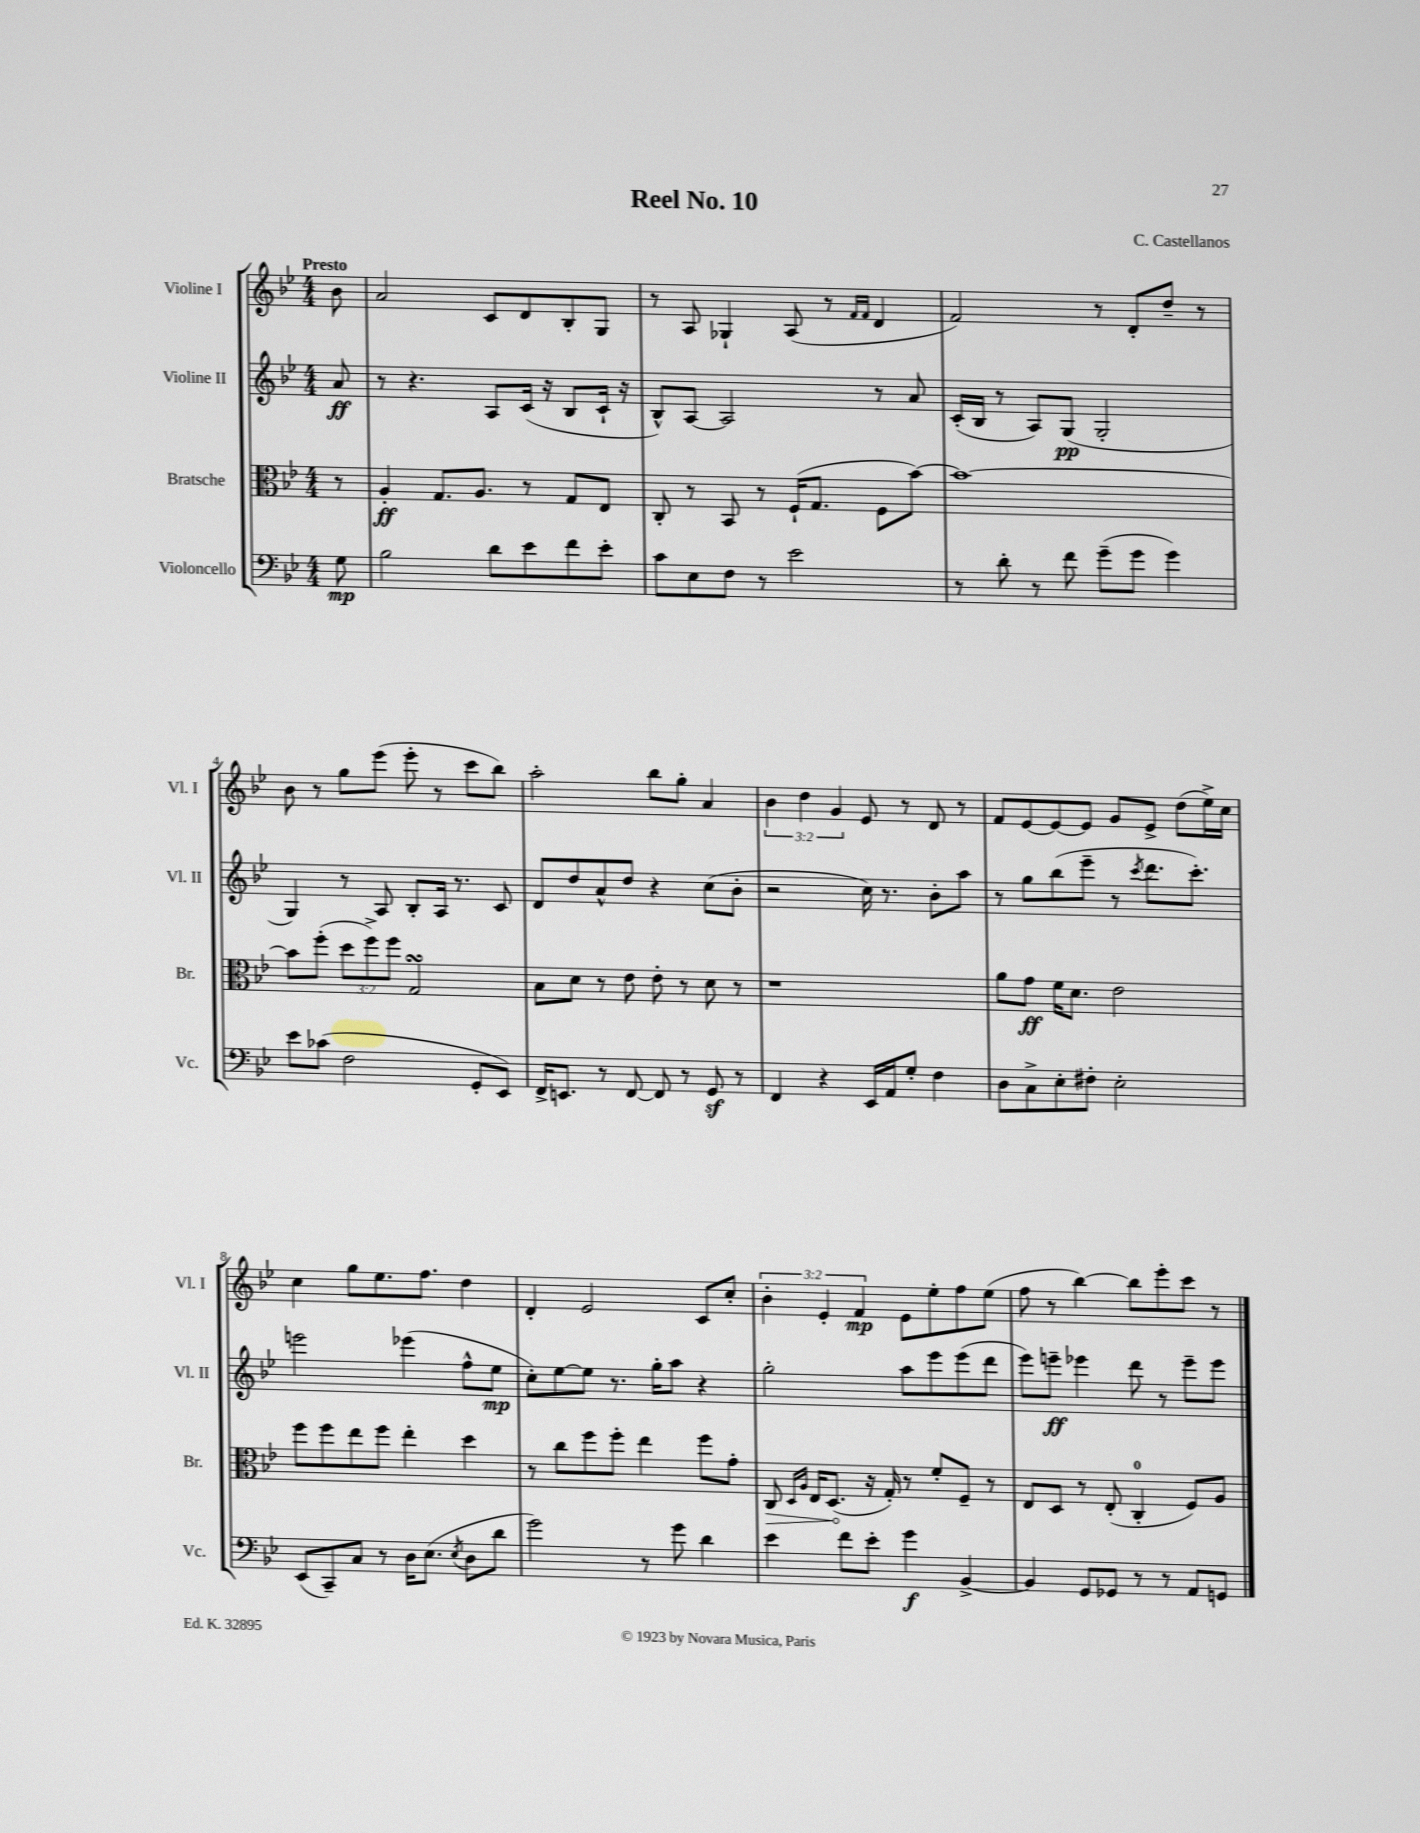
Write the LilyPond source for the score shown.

\header { title = "Reel No. 10" composer = "C. Castellanos" }
<<
\new StaffGroup <<
\new Staff = "s0" \with { instrumentName = "Violine I" shortInstrumentName = "Vl. I" } {
    \clef treble \key bes \major \numericTimeSignature \time 4/4 \override Staff.TupletNumber.text = #tuplet-number::calc-fraction-text \partial 8 \tempo "Presto"
    bes'8 |
    a'2 c'8 d'8 bes8-. g8 |
    r8 a8 ges4-! a8( r8 \grace { f'16 f'16 } d'4 |
    f'2) r8 d'8-. d''8-- r8 |
    bes'8 r8 g''8 ees'''8( ees'''8-. r8 c'''8 bes''8) |
    a''2-. bes''8 g''8-. a'4 |
    \tuplet 3/2 { bes'4 d''4 g'4 } ees'8 r8 d'8 r8 |
    f'8 ees'8~ ees'8~ ees'8 g'8 ees'8-> d''8( ees''16->) c''16 |
    c''4 g''8 ees''8. f''8. d''4 |
    d'4-. ees'2 c'8 c''8-. |
    \tuplet 3/2 { bes'4-. ees'4-. f'4\mp } ees'8 ees''8-. f''8 ees''8( |
    f''8 r8 bes''4~) bes''8 ees'''8-. c'''8 r8 \bar "|." |
}
\new Staff = "s1" \with { instrumentName = "Violine II" shortInstrumentName = "Vl. II" } {
    \clef treble \key bes \major \numericTimeSignature \time 4/4 \partial 8
    a'8\ff |
    r8 r4. a8 c'16( r16 bes8 c'16-! r16 |
    bes8-^) a8~ a2 r8 a'8 |
    c'16-.( bes16 r8 a8) g8\pp( g2-. |
    g4) r8 a8 bes8-. a16 r8. c'8 |
    d'8 d''8 a'8-^ d''8 r4 c''8( bes'8-. |
    r2 c''16) r8. bes'8-. a''8 |
    r8 g''8 bes''8( ees'''8-- r8 \acciaccatura { c'''8 } d'''8. c'''8.-.) |
    e'''2 ees'''4( f''8-^ ees''8\mp |
    c''8-.) ees''8~ ees''8 r8. g''16-. a''8 r4 |
    g''2-. a''8 ees'''8 ees'''8( d'''8 |
    ees'''8) e'''8--\ff ees'''4 d'''8 r8 ees'''8-- ees'''8 \bar "|." |
}
\new Staff = "s2" \with { instrumentName = "Bratsche" shortInstrumentName = "Br." } {
    \clef alto \key bes \major \numericTimeSignature \time 4/4 \override Staff.TupletNumber.text = #tuplet-number::calc-fraction-text \partial 8
    r8 |
    a4-.\ff g8. a8. r8 g8 ees8 |
    c8-. r8 bes,8 r8 f16-!( g8. f8 bes'8~) |
    bes'1~ |
    bes'8 f''8-.( \tuplet 3/2 { d''8 f''8->) f''8 } g2\turn |
    bes8 d'8 r8 ees'8 ees'8-. r8 d'8 r8 |
    r1 |
    a'8 g'8\ff f'16 d'8. ees'2 |
    f''8 f''8 ees''8 f''8 ees''4-. d''4 |
    r8 c''8 f''8 f''8-. ees''4 f''8 g'8-. |
    \once \override Hairpin.circled-tip = ##t c8\> \grace { d16 a16 } ees16 d8.\!( r16 g16-.) r8 f'8-. f8-- r8 |
    ees8 d8 r8 ees8-.( c4-0-. f8) a8 \bar "|." |
}
\new Staff = "s3" \with { instrumentName = "Violoncello" shortInstrumentName = "Vc." } {
    \clef bass \key bes \major \numericTimeSignature \time 4/4 \partial 8
    g8\mp |
    bes2 d'8 ees'8 f'8 ees'8-. |
    c'8 ees8 f8 r8 ees'2 |
    r8 d'8-. r8 f'8 g'8--( g'8 g'4) |
    ees'8 ces'8( f2 g,8-. ees,8) |
    f,16-> e,8. r8 f,8~ f,8 r8 g,8\sf r8 |
    f,4 r4 ees,16 a,16 g8-. f4 |
    d8 c8-> ees8-. fis8-. ees2-. |
    ees,8( c,8--) c8 r8 d16 ees8.( \acciaccatura { ees8 } d8 d'8 |
    g'2) r8 g'8 d'4 |
    ees'4 f'8 ees'8-. g'4\f bes,4~-> |
    bes,4 g,8 ges,8 r8 r8 a,8 g,8 \bar "|." |
}
>>
>>
